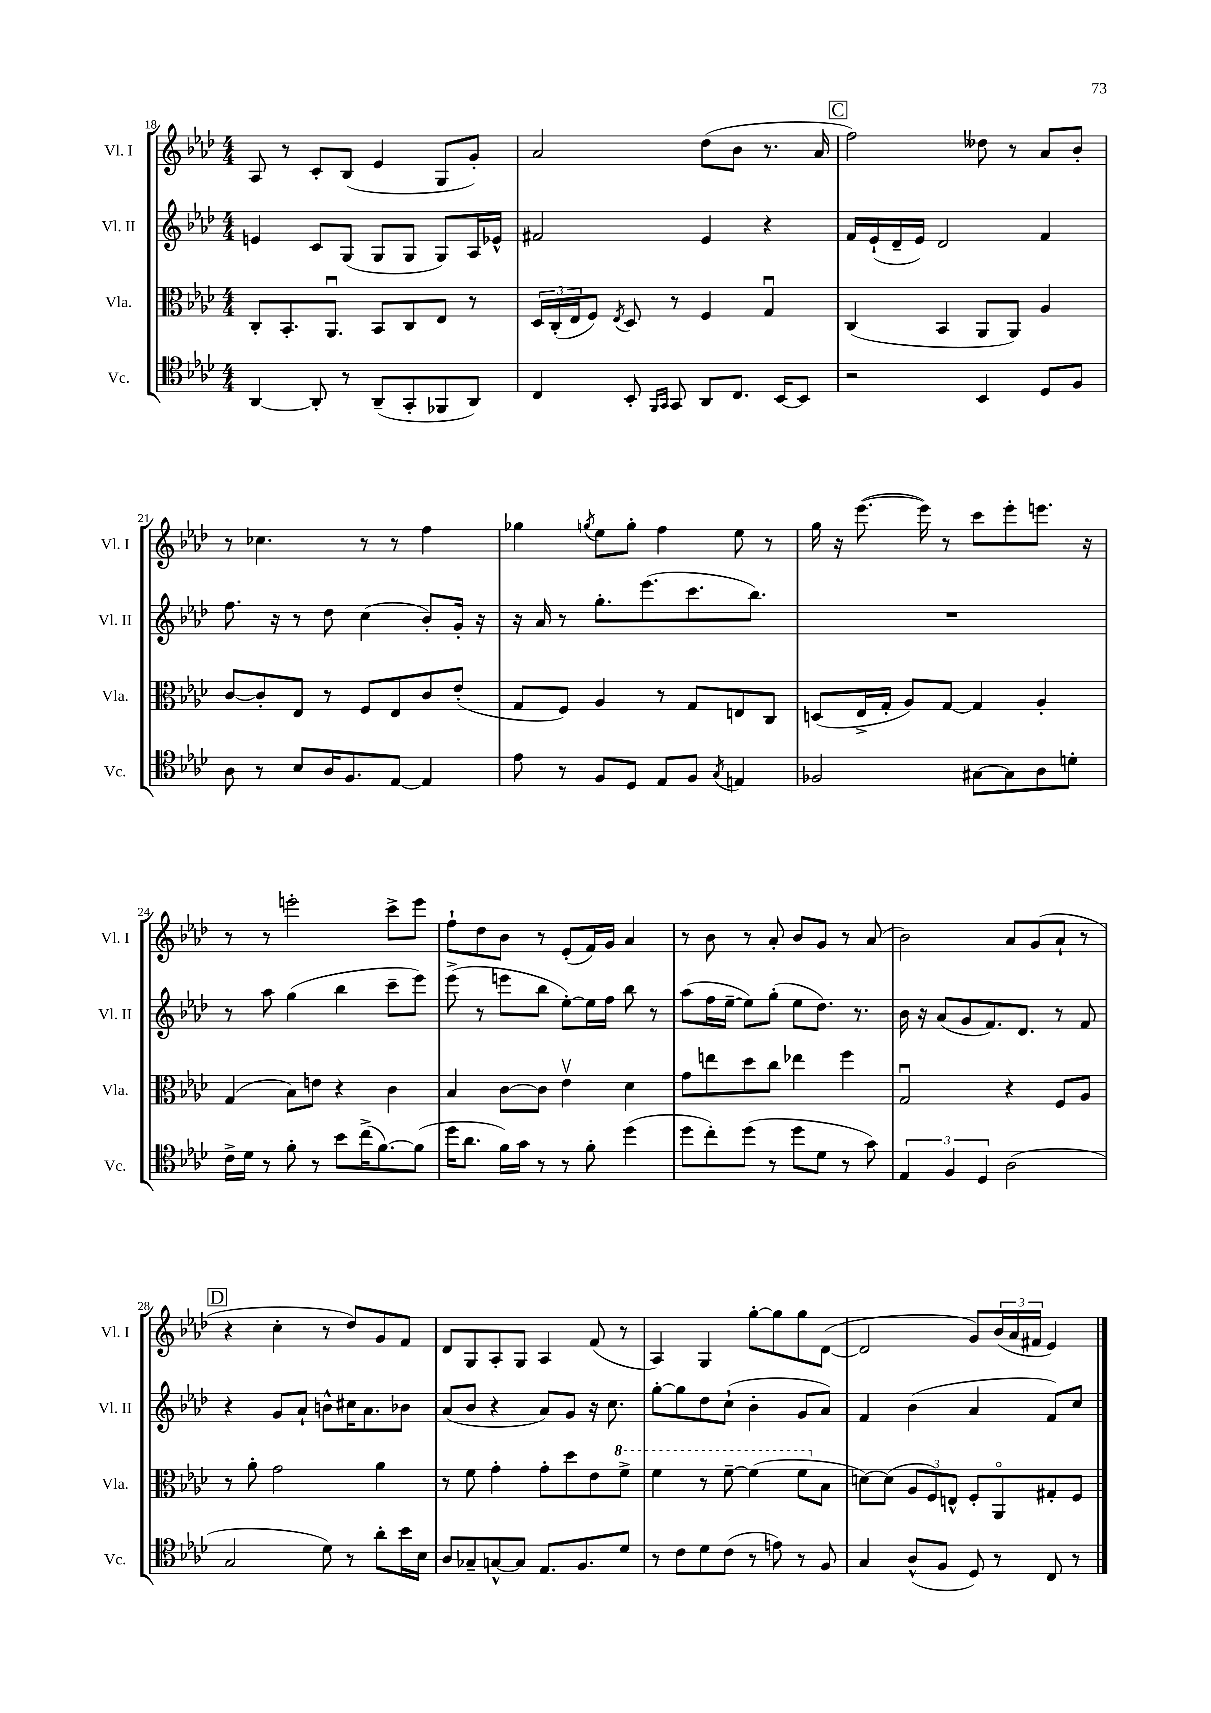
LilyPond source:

<<
\new StaffGroup <<
\new Staff = "s0" \with { instrumentName = "Vl. I" shortInstrumentName = "Vl. I" } {
    \clef treble \key aes \major \numericTimeSignature \time 4/4
    aes8 r8 c'8-. bes8( ees'4 g8 g'8-.) |
    aes'2 des''8( bes'8 r8. aes'16 |
    \mark \markup { \box "C" } f''2) deses''8 r8 aes'8 bes'8-. |
    r8 ces''4. r8 r8 f''4 |
    ges''4 \acciaccatura { g''8 } ees''8 g''8-. f''4 ees''8 r8 |
    g''16 r16 ees'''8.~( ees'''16) r8 c'''8 ees'''8-. e'''8. r16 |
    r8 r8 e'''2-. c'''8-> e'''8 |
    f''8-! des''8 bes'8 r8 ees'8-.( f'16) g'16 aes'4 |
    r8 bes'8 r8 aes'8-. bes'8 g'8 r8 aes'8( |
    bes'2) aes'8 g'8( aes'8-! r8 |
    \mark \markup { \box "D" } r4 c''4-. r8 des''8) g'8 f'8 |
    des'8 g8 aes8-. g8 aes4 f'8( r8 |
    aes4) g4 g''8~-. g''8 g''8 des'8~( |
    des'2 g'8) \tuplet 3/2 { bes'16( aes'16 fis'16 } ees'4) \bar "|." |
}
\new Staff = "s1" \with { instrumentName = "Vl. II" shortInstrumentName = "Vl. II" } {
    \clef treble \key aes \major \numericTimeSignature \time 4/4
    e'4 c'8 g8( g8 g8 g8) aes16 ees'16-^ |
    fis'2 ees'4 r4 |
    \mark \markup { \box "C" } f'16 ees'16-!( des'16-- ees'16) des'2 f'4 |
    f''8. r16 r8 des''8 c''4( bes'8-.) g'16-. r16 |
    r16 aes'16 r8 g''8.-. ees'''8.( c'''8. bes''8.) |
    R1 |
    r8 aes''8 g''4( bes''4 c'''8-- ees'''8) |
    ees'''8->( r8 e'''8 bes''8 ees''8~-.) ees''16 f''16 bes''8 r8 |
    aes''8( f''16 ees''16~-- ees''8) g''8-.( ees''8 des''8.) r8. |
    bes'16 r16 aes'8( g'8 f'8.) des'8. r8 f'8 |
    \mark \markup { \box "D" } r4 g'8 aes'8-! b'8-^ cis''16 aes'8. bes'8 |
    aes'8( bes'8 r4 aes'8) g'8 r16 c''8. |
    g''8~-. g''8 des''8 c''8-!( bes'4-. g'8 aes'8) |
    f'4 bes'4( aes'4 f'8) c''8 \bar "|." |
}
\new Staff = "s2" \with { instrumentName = "Vla." shortInstrumentName = "Vla." } {
    \clef alto \key aes \major \numericTimeSignature \time 4/4
    c8-. bes,8.-. aes,8.\downbow bes,8 c8 ees8 r8 |
    \tuplet 3/2 { des16 c16-.( ees16 } f8) \acciaccatura { ees8 } des8 r8 f4 g4\downbow |
    \mark \markup { \box "C" } c4( bes,4 aes,8 aes,8) aes4 |
    c'8~ c'8-. ees8 r8 f8 ees8 c'8 ees'8-.( |
    g8 f8) aes4 r8 g8 e8 c8 |
    d8( ees16-> g16-. aes8) g8~ g4 aes4-. |
    g4( bes8) e'8 r4 c'4 |
    bes4 c'8~ c'8 ees'4\upbow des'4 |
    g'8 e''8 des''8 c''8 ees''4 f''4 |
    g2\downbow r4 f8 aes8 |
    \mark \markup { \box "D" } r8 aes'8-. g'2 aes'4 |
    r8 f'8 g'4-. g'8-. des''8 ees'8 \ottava #1 f''8-> |
    f''4 r8 f''8~-- f''4( f''8 \ottava #0 bes8 |
    d'8~) d'8( \tuplet 3/2 { aes8 f8) e8-^ } f8-. aes,8\flageolet gis8-. f8 \bar "|." |
}
\new Staff = "s3" \with { instrumentName = "Vc." shortInstrumentName = "Vc." } {
    \clef tenor \key aes \major \numericTimeSignature \time 4/4
    aes,4~ aes,8-. r8 aes,8--( g,8-. fes,8 aes,8) |
    c4 bes,8-. \grace { f,16 g,16 } g,8 aes,8 c8. bes,16~ bes,8 |
    \mark \markup { \box "C" } r2 bes,4 des8 f8 |
    aes8 r8 bes8 aes16 f8. ees8~ ees4 |
    ees'8 r8 f8 des8 ees8 f8 \acciaccatura { g8 } e4 |
    fes2 gis8~ gis8 aes8 d'8-. |
    c'16-> des'16 r8 f'8-. r8 bes'8 c''16->( f'8.~) f'8( |
    des''16 aes'8. f'16) g'16 r8 r8 f'8-. des''4( |
    des''8 c''8-.) des''8( r8 des''8 des'8 r8 g'8) |
    \tuplet 3/2 { ees4 f4 des4 } aes2( |
    \mark \markup { \box "D" } g2 des'8) r8 aes'8-. bes'16 bes16 |
    aes8 ges8-- g8~-^ g8 ees8. f8. des'8 |
    r8 c'8 des'8 c'8( r8 e'8) r8 f8 |
    g4 aes8-^( f8 des8) r8 c8 r8 \bar "|." |
}
>>
>>
\layout { \context { \Score currentBarNumber = #18 } }
